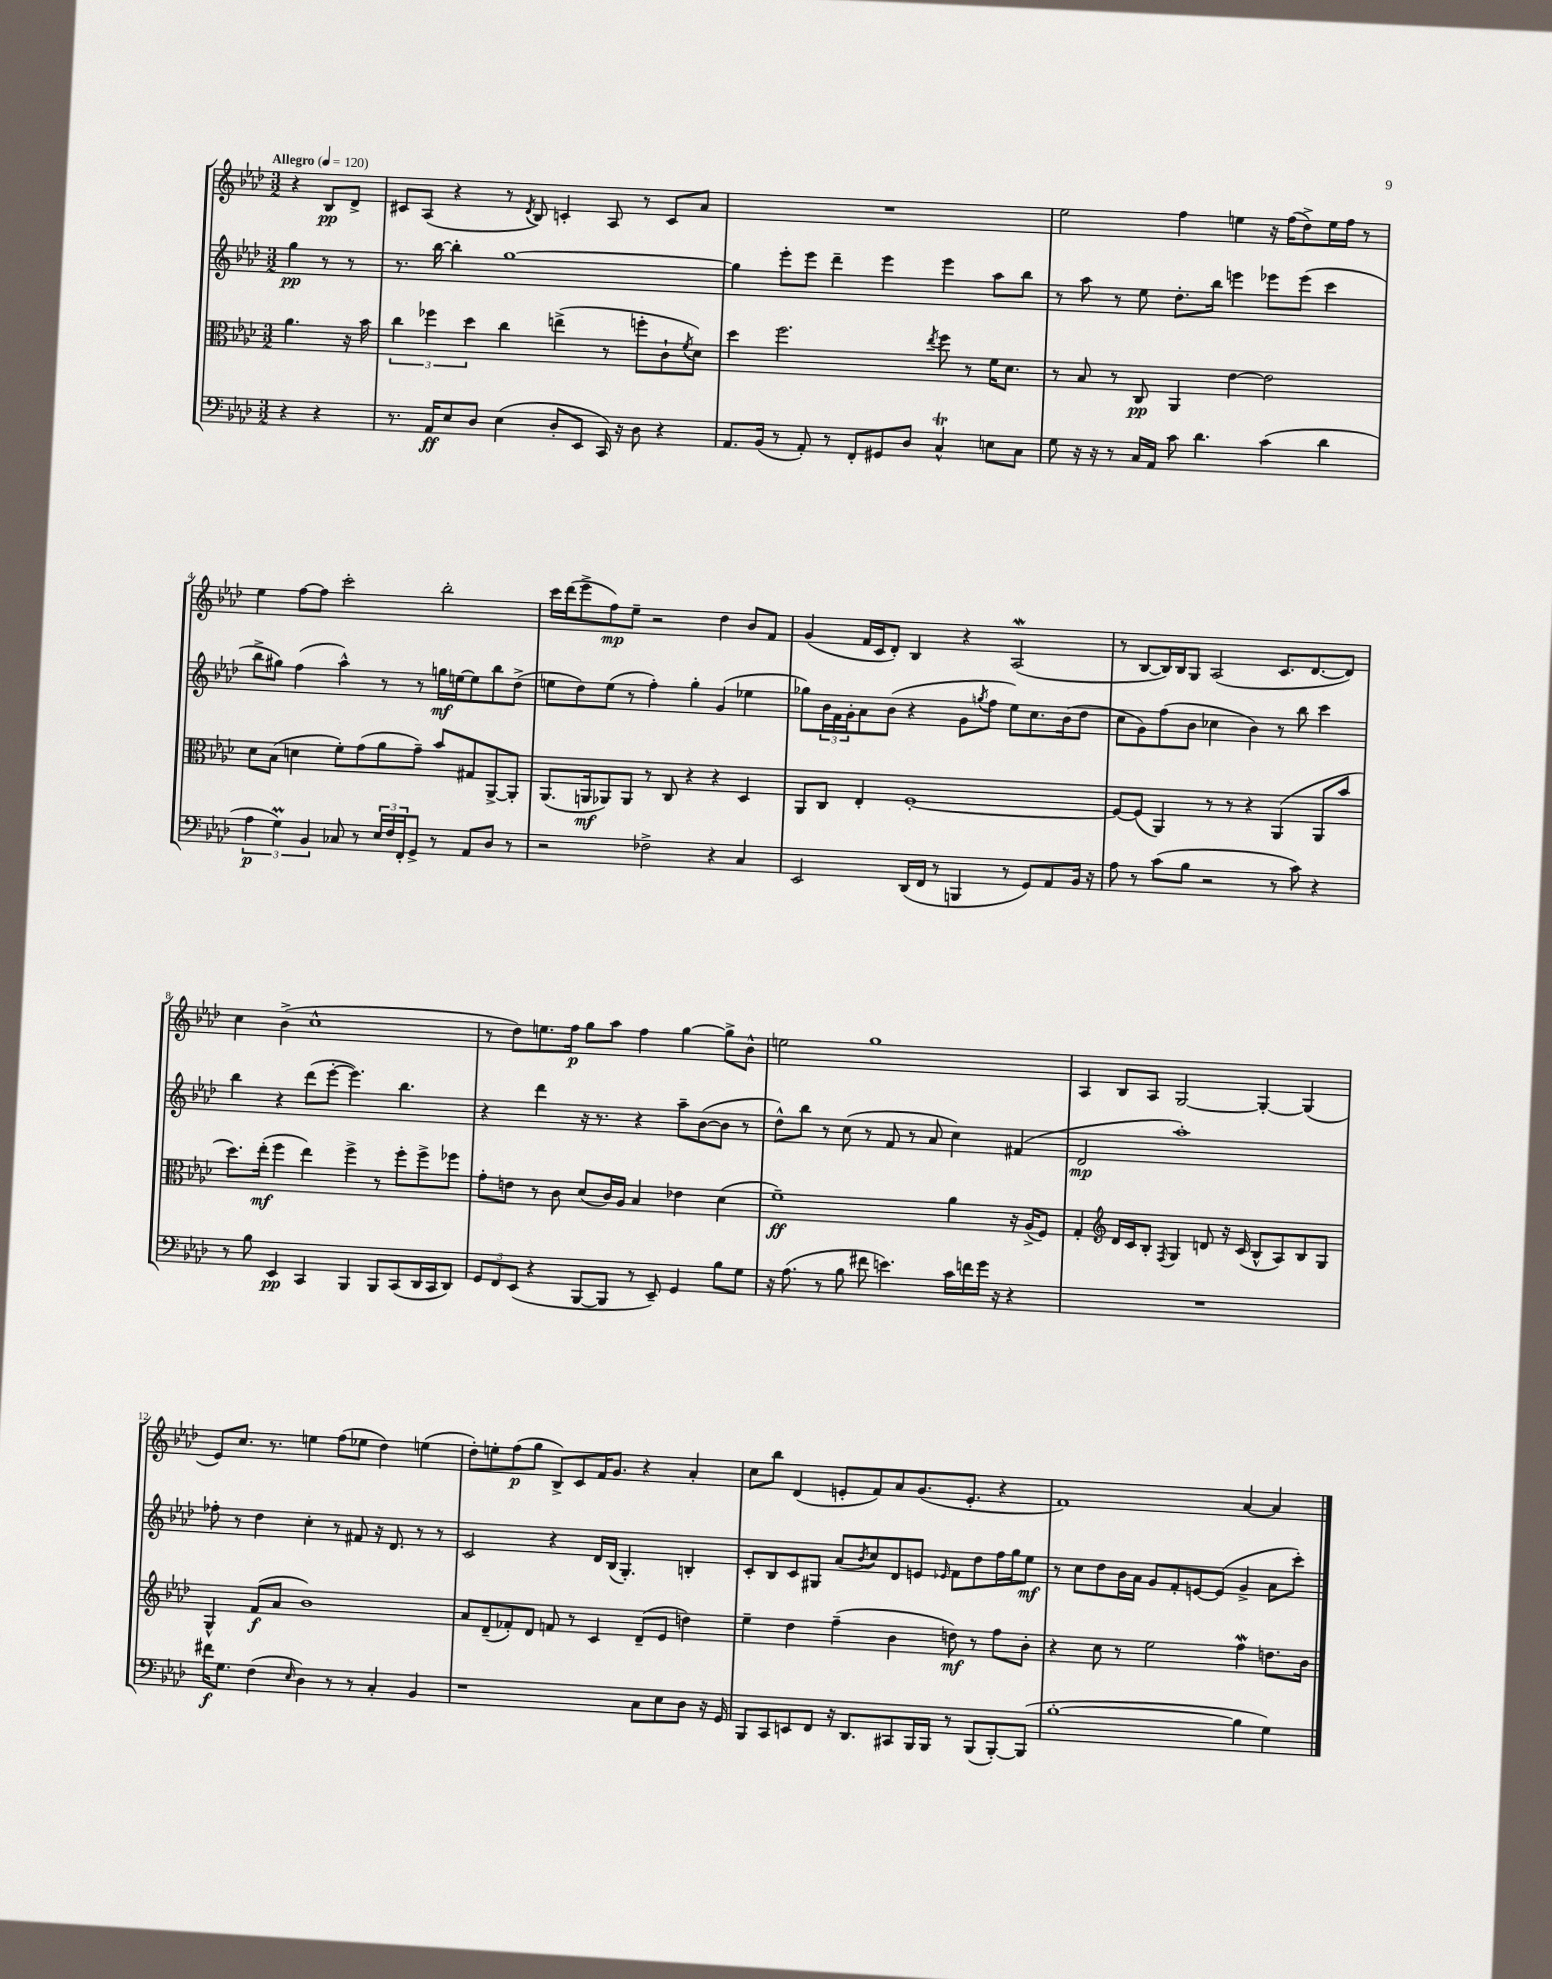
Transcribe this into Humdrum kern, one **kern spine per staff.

**kern	**kern	**kern	**kern
*staff4	*staff3	*staff2	*staff1
*clefF4	*clefC3	*clefG2	*clefG2
*k[b-e-a-d-]	*k[b-e-a-d-]	*k[b-e-a-d-]	*k[b-e-a-d-]
*M3/2	*M3/2	*M3/2	*M3/2
*MM120	*MM120	*MM120	*MM120
4r	4.a-	4gg	4r
4r	.	8r	8B-
.	16r	8r	8d-^
.	16b-	.	.
=	=	=	=
8.r	6cc	8.r	8c#
.	.	.	(8A-
.	6ff-	.	.
16AA-	.	[16bb-	.
8E-	.	4bb-']	4r
.	6dd-	.	.
8D-	.	.	.
(4E-	4cc	[1gg	8r
.	.	.	8qd-
.	.	.	8B-)
8D-'	(4ee^	.	4c'
8EE-	.	.	.
16CC)	8r	.	8A-
16r	.	.	.
8D-	8ff'	.	8r
4r	8c`	.	8c
.	8qf	.	.
.	8d-)	.	8a-
=	=	=	=
8.AA-	4dd-	4gg]	1.r
(16BB-	.	.	.
8r	2.ff	8eee-'	.
8AA-')	.	8eee-	.
8r	.	4ddd-~	.
8FF'	.	.	.
8GG#	.	4eee-	.
8D-	.	.	.
.	8qee-	.	.
4C^^	8ff	4eee-	.
.	8r	.	.
8E	16f	8aa-	.
.	8.d-	.	.
8C	.	8bb-	.
=	=	=	=
8G	8r	8r	2ee-
16r	8B-	8aa-	.
16r	.	.	.
8r	8r	8r	.
16C	8C	8ee-	.
16AA-	.	.	.
8c	4AA-	8.dd-'	4ff
4.d-	.	.	.
.	.	16bb-	.
.	[4e-	4eee	4ee
(4c	2e-]	8eee-	16r
.	.	.	(16ff
.	.	(8eee-	8dd-^)
4d-	.	4ccc	16ee
.	.	.	16ff
.	.	.	8r
=	=	=	=
6A-	8d-	8bb-^	4ee-
.	(8B-	8gg#)	.
6G)	.	.	.
.	4d	(4ff	[8ff
6BB-	.	.	.
.	.	.	8ff]
8C-	8f')	4aa-^^)	2ccc'
8r	(8g	.	.
24E-	8a-	8r	.
24F	.	.	.
24FF'	.	.	.
8GG^	8g~)	8r	.
8r	8b-	16gg	2bb-'
.	.	[16ee	.
8AA-	8G#	8ee]	.
8D-	[8AA-^	8bb-	.
8r	8AA-']	(8dd-^	.
=	=	=	=
2r	(8.AA-	8ee	16ccc
.	.	.	(16ddd-
.	.	8dd-)	8eee-^
.	16AA	.	.
.	8AA-)	(8ee	8ff)
.	8AA-	8r	8ee-~
2F-^	8r	4ff')	2r
.	8C	.	.
.	4r	4gg'	.
4r	4r	(4g	4dd-
4C	4D-	4ee-	8b-
.	.	.	8f
=	=	=	=
2EE-	8AA-	8gg-)	(4g
.	8C	24b-	.
.	.	24f	.
.	.	24g'	.
.	4E-'	8a-	16f
.	.	.	16c
.	.	(8b-	8d-')
(16DD-	[1F'	4r	4B-
16FF	.	.	.
8r	.	.	.
4BBB	.	8g	4r
.	.	8qgg	.
.	.	8ff	.
8r	.	8ee-)	(2A-
8GG)	.	8.cc	.
8AA-	.	.	.
.	.	(16b-	.
16BB-	.	8dd-	.
16r	.	.	.
=	=	=	=
8A-	8F_	8cc	8r
8r	(8F]	8g)	[8B-
(8c	4AA-)	(8ff	16B-])
.	.	.	16B-
8B-	.	8b-	8G
2r	8r	4cc-	(2A-
.	8r	.	.
.	4r	4b-)	.
8r	(4AA-	8r	8.c
8c)	.	8bb-	.
.	.	.	[8.d-
4r	8AA-	4ccc	.
.	8b-	.	8d-])
=	=	=	=
8r	8.dd-)	4bb-	4cc
8B-	.	.	.
.	(16ee-'	.	.
4EE-	4ff	4r	(4b-^
4CC	4ee-)	(8ddd-	1cc^^
.	.	[8eee-'	.
4BBB-	4ff^	4.eee-])	.
8BBB-	8r	.	.
(8CC	8ff'	4.bb-	.
16DD-	8ff^	.	.
16CC	.	.	.
8DD-)	8ff-	.	.
=	=	=	=
12GG	8g'	4r	8r
12FF	.	.	.
.	8e	.	8dd-)
(12EE-	.	.	.
4r	8r	4ddd-	8.ee
.	8c	.	.
.	.	.	16ff
[8BBB-	(8d-	16r	8gg
.	.	8.r	.
8BBB-]	16c)	.	8aa-
.	16A-	.	.
8r	4B-	4r	4ff
8EE-~)	.	.	.
4GG	4e-	8aa-~	[4gg
.	.	([8b-	.
8B-	(4d-	8b-]	8gg^]
8G	.	8r	8b-^^
=	=	=	=
16r	1f~)	8dd-^^)	2ee
(8.A-	.	.	.
.	.	8bb-	.
8r	.	8r	.
8B-	.	(8cc	.
8f#	.	8r	1gg
4.e)	.	8f	.
.	.	8r	.
.	.	8a-	.
16c	4a-	4cc)	.
16f	.	.	.
16g	.	.	.
16r	.	.	.
4r	16r	(4f#	.
.	(16A-^	.	.
.	8F)	.	.
=	=	=	=
1.r	4G'	2d-	4A-
*	*clefG2	*	*
.	16d-	.	8B-
.	16c	.	.
.	8B-'	.	8A-
.	8qF	.	.
.	4G	1aa-')	[2G
.	8d	.	.
.	16r	.	.
.	(16c	.	.
.	8B-^^	.	4G'_
.	8A-)	.	.
.	8B-	.	(4G]
.	8G	.	.
=	=	=	=
16f#	4G^^	8ff-'	8e-)
8.G	.	.	.
.	.	8r	8.cc
(4F	(8f	4dd-	.
.	.	.	8.r
.	8a-	.	.
16qqE-	.	.	.
4D-)	1b-)	4cc'	4ee
8r	.	8r	(8ff
8r	.	8f#	8ee-
4C'	.	16r	4dd-)
.	.	8.d-	.
4BB-	.	8r	(4ee
.	.	8r	.
=	=	=	=
1r	8a-	2c	8dd-')
.	(8d-~	.	8ee'
.	8f-')	.	(8ff
.	8d-	.	8gg
.	8f	4r	8B-^)
.	8r	.	8c
.	4c	16d-	16f
.	.	(16B-	8.g
.	.	4.G')	.
8C	(8d-~	.	4r
8E-	8e-	.	.
8D-	4dd)	4B'	4a-'
16r	.	.	.
16GG	.	.	.
=	=	=	=
8BBB-	4ee-~	8c'	8cc
8CC	.	8B-	8bb-
8EE	4dd-	8c	(4d-
8FF	.	8G#	.
16r	(4ff~	(8a-	8e'
8.DD-	.	.	.
.	.	8qb-	.
.	.	8cc)	8f)
8CC#	4b-	8d-	8a-
16BBB-	.	8e	(8.g
16BBB-	.	.	.
.	.	16qqe-	.
8r	8dd)	8f	.
.	.	.	8.e'
(8BBB-	8r	8dd-	.
[8BBB-')	8ff	16ff	4r
.	.	16gg	.
(8BBB-]	8b-'	8ee-	.
=	=	=	=
[1B-'	4r	8r	1f)
.	.	8cc	.
.	8cc	8dd-	.
.	8r	16b-	.
.	.	16a-	.
.	2ee-	8g	.
.	.	8f'	.
.	.	[8e	.
.	.	(8e]	.
4B-]	4ff	4g^	[4a-
4G)	8.dd	8a-	4a-]
.	.	8ccc')	.
.	16b-	.	.
==	==	==	==
*-	*-	*-	*-
